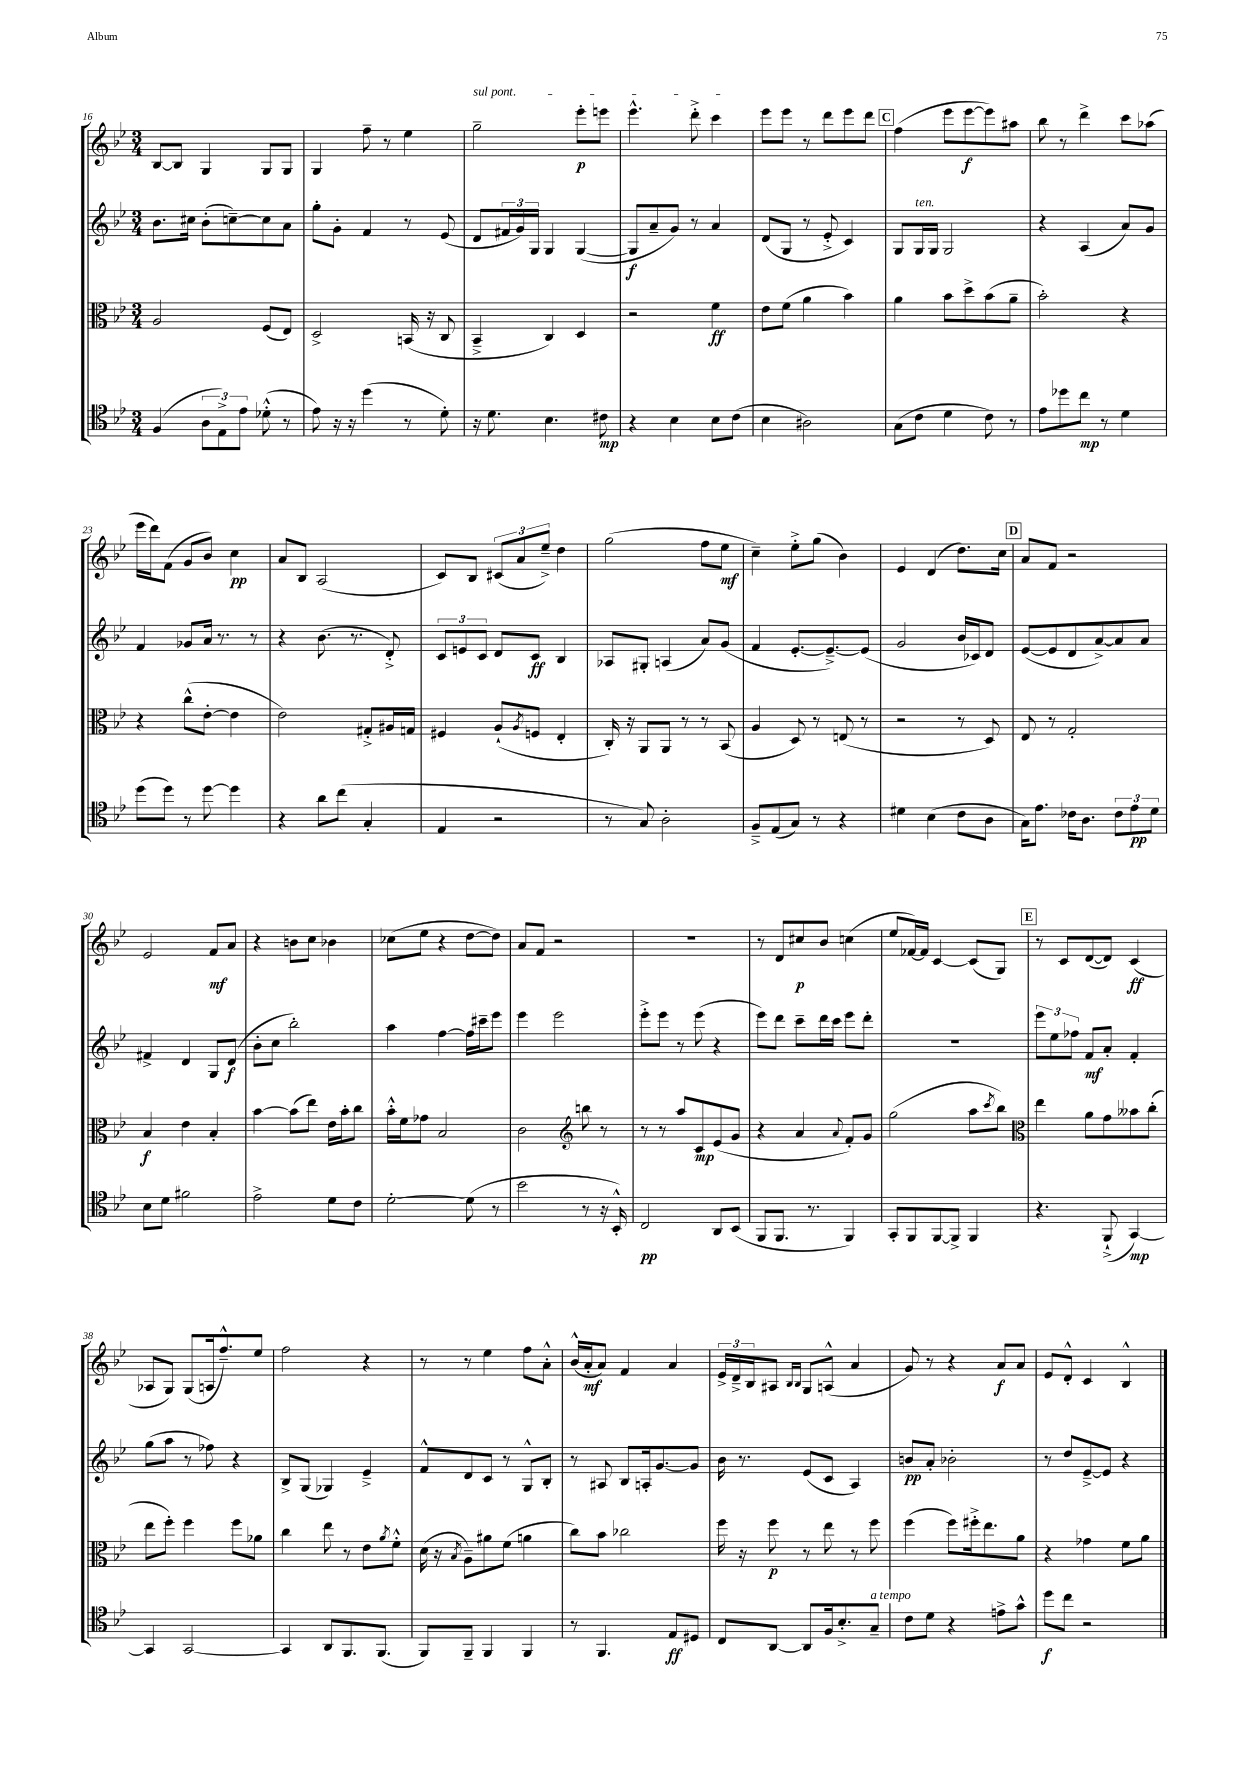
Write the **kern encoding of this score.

**kern	**dynam	**kern	**dynam	**kern	**dynam	**kern	**dynam
*part4	*part4	*part3	*part3	*part2	*part2	*part1	*part1
*staff4	*staff4	*staff3	*staff3	*staff2	*staff2	*staff1	*staff1
*clefC4	*	*clefC3	*	*clefG2	*	*clefG2	*
*k[b-e-]	*	*k[b-e-]	*	*k[b-e-]	*	*k[b-e-]	*
*M3/4	*	*M3/4	*	*M3/4	*	*M3/4	*
=16	=16	=16	=16	=16	=16	=16	=16
(4F/	.	2A/	.	8.b-\L	.	[8B-/L	.
.	.	.	.	.	.	8B-/J]	.
.	.	.	.	16cc#X\Jk	.	.	.
12A\L	.	.	.	(8b-'\L	.	4G/	.
12E-^\)	.	.	.	.	.	.	.
.	.	.	.	[8ccn~\)	.	.	.
12e-\J	.	.	.	.	.	.	.
(8d-X'^^\	.	(8F/L	.	8cc\]	.	8G/L	.
8r	.	8E-/J)	.	8a\J	.	8G/J	.
=17	=17	=17	=17	=17	=17	=17	=17
8e-\)	.	2D^/	.	8gg'\L	.	4G/	.
16r	.	.	.	8g'\J	.	.	.
16r	.	.	.	.	.	.	.
(4dd\	.	.	.	4f/	.	8ff~\	.
.	.	.	.	.	.	8r	.
8r	.	(16BBn/	.	8r	.	4ee-\	.
.	.	16r	.	.	.	.	.
8d'\)	.	8C/	.	(8e-/	.	.	.
=18	=18	=18	=18	=18	=18	=18	=18
!	!	!	!	!	!	!LO:TX:a:i:t=sul pont.	!
16r	.	4BB-~^/	.	8d/L	.	2gg~\	.
8.d\	.	.	.	.	.	.	.
.	.	.	.	24f#X/L	.	.	.
.	.	.	.	24g/)	.	.	.
.	.	.	.	24G/JJ	.	.	.
4.B-\	.	4C/)	.	4G/	.	.	.
.	.	4D/	.	([4G/	.	8eee-'\L	p
8c#X\	mp	.	.	.	.	8eeen\J	.
=19	=19	=19	=19	=19	=19	=19	=19
4r	.	2r	.	8G/L]	f	4.eee-^^\	.
.	.	.	.	8a~/	.	.	.
4B-\	.	.	.	8g/J)	.	.	.
.	.	.	.	8r	.	8ddd'^\	.
8B-\L	.	4f\	ff	4a/	.	4ccc\	.
(8c\J	.	.	.	.	.	.	.
=20	=20	=20	=20	=20	=20	=20	=20
4B-\	.	8e-\L	.	(8d/L	.	8eee-\L	.
.	.	(8f\J	.	8G/J	.	8eee-\J	.
2A#X\)	.	4a\	.	8r	.	8r	.
.	.	.	.	8e-'^/	.	8ddd\L	.
.	.	4b-\)	.	4c/)	.	8eee-\	.
.	.	.	.	.	.	8ddd\J	.
!!LO:REH:place=s1:t=C
=21	=21	=21	=21	=21	=21	=21	=21
(8G\L	.	4a\	.	8G/L	.	(4ff\	.
!	!	!	!	!LO:TX:a:i:t=ten.	!	!	!
8c\J	.	.	.	16G/L	.	.	.
.	.	.	.	16G/JJ	.	.	.
4d\	.	8b-\L	.	2G/	.	8eee-\L	.
.	.	8dd^\	.	.	.	[8eee-\	f
8c\)	.	(8b-\	.	.	.	8eee-\])	.
8r	.	8a~\J	.	.	.	8aa#X\J	.
=22	=22	=22	=22	=22	=22	=22	=22
8e-\L	.	2b-'\)	.	4r	.	8bb-\	.
8dd-X\	.	.	.	.	.	8r	.
8cc\J	mp	.	.	(4A/	.	4ddd^\	.
8r	.	.	.	.	.	.	.
4d\	.	4r	.	8a/L)	.	8ccc\L	.
.	.	.	.	8g/J	.	(8aa-X\J	.
!!LO:LB:g=z
=23	=23	=23	=23	=23	=23	=23	=23
(8dd\L	.	4r	.	4f/	.	16eee-\LL	.
.	.	.	.	.	.	16ddd\J)	.
8dd\J)	.	.	.	.	.	(8f\J	.
8r	.	(8cc^^\L	.	8g-X/L	.	8g/L	.
[8dd\	.	[8e-'\J	.	16a/Jk	.	8b-/J)	.
.	.	.	.	8.r	.	.	.
4dd\]	.	4e-\]	.	.	.	4cc\	pp
.	.	.	.	8r	.	.	.
=24	=24	=24	=24	=24	=24	=24	=24
4r	.	2e-\)	.	4r	.	8a/L	.
.	.	.	.	.	.	8B-/J	.
8a\L	.	.	.	(8.b-\	.	(2A/	.
(8cc\J	.	.	.	.	.	.	.
.	.	.	.	8.r	.	.	.
4G'/	.	8G#X'^/L	.	.	.	.	.
.	.	16A#X/L	.	8d'^/)	.	.	.
.	.	16Gn/JJ	.	.	.	.	.
=25	=25	=25	=25	=25	=25	=25	=25
4E-/	.	4F#X/	.	12c/L	.	8c/L)	.
.	.	.	.	12en/	.	.	.
.	.	.	.	.	.	8B-/J	.
.	.	.	.	12c/J	.	.	.
2r	.	(8A`/L	.	8d/L	.	(12c#X/L	.
.	.	.	.	.	.	12a/	.
.	.	8qA/	.	.	.	.	.
.	.	8Fn/J	.	8c/J	ff	.	.
.	.	.	.	.	.	12ee-~^/J)	.
.	.	4E-'/	.	4B-/	.	4dd\	.
=26	=26	=26	=26	=26	=26	=26	=26
8r	.	16C'/)	.	8A-X/L	.	(2gg\	.
.	.	16r	.	.	.	.	.
8G/)	.	8AA/L	.	8G#X'/J	.	.	.
2A'\	.	8AA/J	.	(4An/	.	.	.
.	.	8r	.	.	.	.	.
.	.	8r	.	8a/L)	.	8ff\L	.
.	.	(8BB-/	.	(8g/J	.	8ee-\J	mf
=27	=27	=27	=27	=27	=27	=27	=27
8F~^/L	.	4A/	.	4f/	.	4cc~\)	.
(8E-/	.	.	.	.	.	.	.
8G/J)	.	8D/)	.	[8.e-'/L	.	8ee-'^\L	.
8r	.	8r	.	.	.	(8gg\J	.
.	.	.	.	8.e-~^/_)	.	.	.
4r	.	(8En/	.	.	.	4b-\)	.
.	.	8r	.	(8e-/J]	.	.	.
=28	=28	=28	=28	=28	=28	=28	=28
4d#X\	.	2r	.	2g/	.	4e-/	.
(4B-\	.	.	.	.	.	(4d/	.
8c\L	.	8r	.	16b-/LL	.	8.dd\L)	.
.	.	.	.	16c-X/J)	.	.	.
8A\J	.	8D/)	.	8d/J	.	.	.
.	.	.	.	.	.	16cc\Jk	.
!!LO:REH:place=s1:t=D
=29	=29	=29	=29	=29	=29	=29	=29
16G\KL)	.	8E-/	.	([8e-/L	.	8a/L	.
8.e-\J	.	.	.	.	.	.	.
.	.	8r	.	8e-/]	.	8f/J	.
16c-X\KL	.	2G'/	.	8d/	.	2r	.
8.A\J	.	.	.	.	.	.	.
.	.	.	.	[8a^/)	.	.	.
12c-\L	.	.	.	8a/]	.	.	.
12e-\	pp	.	.	.	.	.	.
.	.	.	.	8a/J	.	.	.
12d\J	.	.	.	.	.	.	.
!!LO:LB:g=z
=30	=30	=30	=30	=30	=30	=30	=30
8B-\L	.	4B-/	f	4f#X^/	.	2e-/	.
8d\J	.	.	.	.	.	.	.
2f#X\	.	4e-\	.	4d/	.	.	.
.	.	4B-'/	.	8G/L	.	8f/L	mf
.	.	.	.	(8d/J	f	8a/J	.
=31	=31	=31	=31	=31	=31	=31	=31
2e-^\	.	[4b-\	.	8b-'\L	.	4r	.
.	.	.	.	8cc\J	.	.	.
.	.	(8b-\L]	.	2bb-'\)	.	8bn\L	.
.	.	8ee-\J)	.	.	.	8cc\J	.
8d\L	.	16e-\LL	.	.	.	4b-X\	.
.	.	16b-'\J	.	.	.	.	.
8c\J	.	8cc\J	.	.	.	.	.
=32	=32	=32	=32	=32	=32	=32	=32
[2d'\	.	16b-'^^\LL	.	4aa\	.	(8cc-X\L	.
.	.	16f\J	.	.	.	.	.
.	.	8g-X\J	.	.	.	8ee-\J	.
.	.	2B-/	.	[4ff\	.	4r	.
(8d\]	.	.	.	16ff\LL]	.	[8dd\L	.
.	.	.	.	16ccc#X~\J	.	.	.
8r	.	.	.	8eee-\J	.	8dd\J])	.
=33	=33	=33	=33	=33	=33	=33	=33
2b-\	.	2c\	.	4eee-\	.	8a/L	.
.	.	.	.	.	.	8f/J	.
.	.	.	.	2eee-\	.	2r	.
*	*	*clefG2	*	*	*	*	*
8r	.	8bbn\	.	.	.	.	.
16r	.	8r	.	.	.	.	.
16BB-'^^/)	.	.	.	.	.	.	.
=34	=34	=34	=34	=34	=34	=34	=34
2C/	pp	8r	.	8eee-'^\L	.	2.r	.
.	.	8r	.	8eee-\J	.	.	.
.	.	8aa/L	.	8r	.	.	.
.	.	8c/	mp	(8eee-\	.	.	.
8AA/L	.	(8e-/	.	4r	.	.	.
(8BB-/J	.	8g/J	.	.	.	.	.
=35	=35	=35	=35	=35	=35	=35	=35
8FF/L	.	4r	.	8eee-\L)	.	8r	.
8.FF/J	.	.	.	8ddd\J	.	8d/L	.
.	.	4a/	.	8ccc~\L	.	8cc#X/	p
8.r	.	.	.	.	.	.	.
.	.	.	.	16ddd\L	.	8b-/J	.
.	.	.	.	16ccc\JJ	.	.	.
.	.	8qqa/	.	.	.	.	.
4FF/)	.	8f'/L)	.	8eee-\L	.	(4ccn\	.
.	.	8g/J	.	8ddd'\J	.	.	.
=36	=36	=36	=36	=36	=36	=36	=36
8GG'/L	.	(2gg\	.	2.r	.	8ee-/L	.
8FF/	.	.	.	.	.	[16f-X/L)	.
.	.	.	.	.	.	16f-/JJ]	.
[8FF/	.	.	.	.	.	[4c/	.
8FF^/J]	.	.	.	.	.	.	.
4FF/	.	8aa\L	.	.	.	(8c/L]	.
.	.	8qccc/	.	.	.	.	.
.	.	8bb-\J)	.	.	.	8G/J)	.
!!LO:REH:place=s1:t=E
=37	=37	=37	=37	=37	=37	=37	=37
*	*	*clefC3	*	*	*	*	*
4.r	.	4ee-\	.	12eee-\L	.	8r	.
.	.	.	.	12ee-\	.	.	.
.	.	.	.	.	.	8c/L	.
.	.	.	.	12ff-X\J	.	.	.
.	.	8a\L	.	8f/L	mf	([8d/	.
(8FF`^/	.	8g\	.	8a'/J	.	8d/J])	.
[4GG/)	mp	8b--X\	.	4f'/	.	(4c/	ff
.	.	(8cc'\J	.	.	.	.	.
!!LO:LB:g=z
=38	=38	=38	=38	=38	=38	=38	=38
4GG/]	.	8ee-\L	.	(8gg\L	.	8A-X/L	.
.	.	8ff'\J)	.	8aa\J	.	8G/J)	.
[2GG/	.	4ff\	.	8r	.	(8G/L	.
.	.	.	.	8ff-X\)	.	16An/k	.
.	.	.	.	.	.	8.ff~^^/)	.
.	.	8ff\L	.	4r	.	.	.
.	.	8a-X\J	.	.	.	8ee-/J	.
=39	=39	=39	=39	=39	=39	=39	=39
4GG/]	.	4cc\	.	8B-^/L	.	2ff\	.
.	.	.	.	(8G/J	.	.	.
8AA/L	.	8ee-\	.	4G-X/)	.	.	.
8.FF/	.	8r	.	.	.	.	.
.	.	8e-\L	.	4e-~^/	.	4r	.
(8.FF/J	.	.	.	.	.	.	.
.	.	8qa/	.	.	.	.	.
.	.	8f'^^\J	.	.	.	.	.
=40	=40	=40	=40	=40	=40	=40	=40
8FF/L)	.	(16d\	.	8f^^/L	.	8r	.
.	.	16r	.	.	.	.	.
.	.	8qB-/	.	.	.	.	.
8FF~/J	.	8A~\L)	.	8d/	.	8r	.
4FF/	.	8a#X\	.	8c/J	.	4ee-\	.
.	.	(8f\J	.	8r	.	.	.
4FF/	.	4an\	.	8G^^/L	.	8ff\L	.
.	.	.	.	8B-'/J	.	8a'^^\J	.
=41	=41	=41	=41	=41	=41	=41	=41
8r	.	8cc\L)	.	8r	.	(16b-^^/LL	.
.	.	.	.	.	.	16a'/J	mf
4.FF/	.	8b-\J	.	8A#X/	.	8a/J)	.
.	.	2cc-X\	.	8B-/L	.	4f/	.
.	.	.	.	16An'/k	.	.	.
.	.	.	.	[8.g/	.	.	.
8E-/L	ff	.	.	.	.	4a/	.
8D#X/J	.	.	.	8g/J]	.	.	.
=42	=42	=42	=42	=42	=42	=42	=42
8C/L	.	16ff\	.	16b-\	.	24e-^/LL	.
.	.	.	.	.	.	24d~^/	.
.	.	16r	.	8.r	.	.	.
.	.	.	.	.	.	24B-/J	.
[8AA/J	.	8ff\	p	.	.	8A#X/J	.
.	.	.	.	.	.	16qqB-/LL	.
.	.	.	.	.	.	16qqB-/JJ	.
8AA/L]	.	8r	.	(8e-/L	.	8G/L	.
16F/k	.	8ee-\	.	8c/J	.	(8An^^/J	.
8.B-'^/	.	.	.	.	.	.	.
.	.	8r	.	4A/)	.	4a/	.
!LO:TX:a:i:t=a tempo	!	!	!	!	!	!	!
8G~/J	.	8ff\	.	.	.	.	.
=43	=43	=43	=43	=43	=43	=43	=43
8c\L	.	(4ff\	.	8bn/L	pp	8g/)	.
8d\J	.	.	.	8a'/J	.	8r	.
4r	.	8ff\L)	.	2b-X'\	.	4r	.
.	.	16ff#X'^\k	.	.	.	.	.
.	.	8.ee-\	.	.	.	.	.
8en^\L	.	.	.	.	.	8a/L	f
8g^^\J	.	8a\J	.	.	.	8a/J	.
=44	=44	=44	=44	=44	=44	=44	=44
8dd\L	f	4r	.	8r	.	8e-/L	.
8cc\J	.	.	.	8dd/L	.	8d'^^/J	.
2r	.	4g-X\	.	[8e-~^/	.	4c/	.
.	.	.	.	8e-/J]	.	.	.
.	.	8f\L	.	4r	.	4B-^^/	.
.	.	8a\J	.	.	.	.	.
==	==	==	==	==	==	==	==
*-	*-	*-	*-	*-	*-	*-	*-
